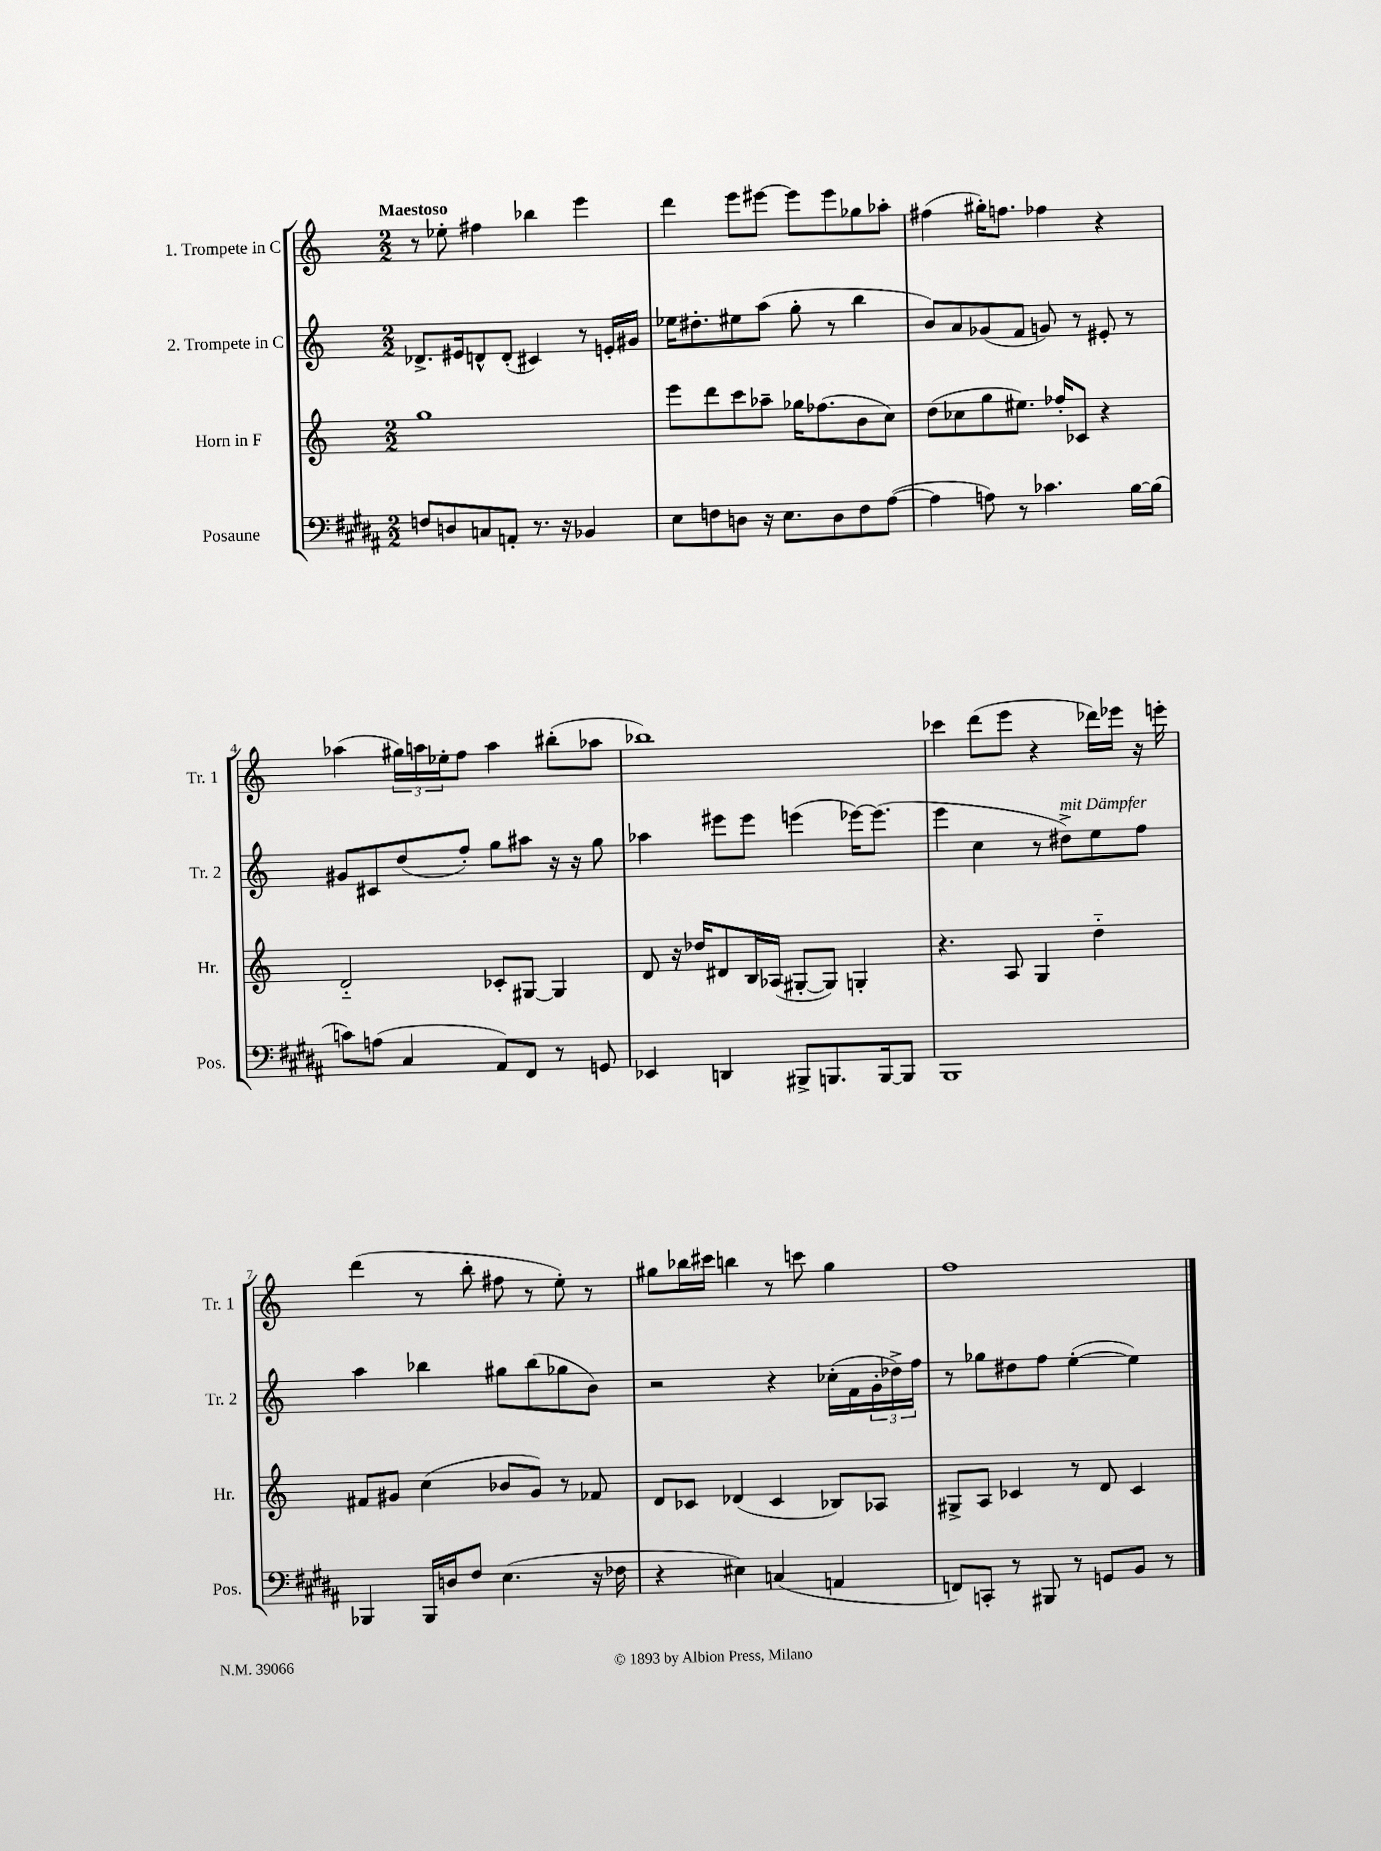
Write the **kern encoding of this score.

**kern	**kern	**kern	**kern
*staff4	*staff3	*staff2	*staff1
*clefF4	*clefG2	*clefG2	*clefG2
*k[f#c#g#d#a#]	*k[]	*k[]	*k[]
*M2/2	*M2/2	*M2/2	*M2/2
8F/L	1gg	8.d-^/L	8r
8D/	.	.	8ee-'\
.	.	16e#/k	.
8C/	.	8d^^/	4ff#\
8AA'/J	.	(8d'/J	.
8.r	.	4c#/)	4bb-\
16r	.	.	.
4BB-/	.	8r	4eee\
.	.	16e'/LL	.
.	.	16g#/JJ	.
=	=	=	=
8E\L	8eee\L	16ee-\LK	4ddd\
.	.	8.dd#'\	.
8F\	8ddd\	.	.
8D\J	8ccc\	8ee#\	8eee\L
16r	8aa-~\J	(8aa\J	[8eee#\J
8.E\L	.	.	.
.	16gg-\LK	8gg'\	8eee#\]L
.	(8.ff-\	.	.
8D\	.	8r	8eee#\
8F\	8b\	4bb\	8gg-\
([8A#\J	8cc\J)	.	8aa-'\J
=	=	=	=
4A#\]	(8dd\L	8b/L)	(4ff#\
.	8cc-\	8a/	.
8A\)	8gg\	(8g-/	16gg#'\LK)
.	.	.	8.ff\J
8r	8.ee#\J)	8f/J	.
4.c-\	.	8g/)	4ff-\
.	16ff-'/LK	.	.
.	8c-/J	8r	.
.	4r	8e#'/	4r
[16B\LL	.	8r	.
(16B\]JJ	.	.	.
=	=	=	=
8c\L)	2d'~/	8g#/L	(4aa-\
(8A\J	.	8c#/	.
4C#/	.	(8dd/	24gg#\LL)
.	.	.	24aa\
.	.	.	24ee-'\J
.	.	8ff'/J)	8ff\J
8AA#/L)	8c-'/L	8gg\L	4aa\
8FF#/J	[8G#/J	8aa#\J	.
8r	4G#/]	16r	(8bb#'\L
.	.	16r	.
8GG/	.	8gg\	8aa-\J
=	=	=	=
4EE-/	8d/	4aa-\	1bb-)
.	16r	.	.
.	16dd-/LK	.	.
4DD/	8d#/	8eee#\L	.
.	16B/L	8eee#\J	.
.	(16A-/JJ	.	.
8BBB#^/L	[8G#'/L	(4eee\	.
8.BBB/	8G#/]J)	.	.
.	4G'/	[16eee-\LK)	.
[16BBB/k	.	(8.eee-\]J	.
8BBB/]J	.	.	.
=	=	=	=
1BBB	4.r	4eee\	4ccc-\
.	.	4cc\	(8ddd\L
.	8A/	.	8eee\J
.	4G/	8r	4r
.	.	8dd#^\L)	.
.	4dd'~\	8ee\	16ddd-\LL)
.	.	.	16eee-\JJ
.	.	8ff\J	16r
.	.	.	16eee'\
=	=	=	=
4BBB-/	8f#/L	4aa\	(4ddd\
.	8g#/J	.	.
16BBB-/LL	(4cc\	4bb-\	8r
16D/J	.	.	.
8F#/J	.	.	8bb'\
(4.E\	8b-/L	8gg#\L	8ff#\
.	8g#/J)	(8bb-\	8r
.	8r	8gg-\	8ee'\)
16r	8f-/	8b\J)	8r
16F-\	.	.	.
=	=	=	=
4r	8d/L	2r	8gg#\L
.	8c-/J	.	16bb-\L
.	.	.	16ccc#\JJ
4E#\)	(4d-/	.	4bb\
(4C/	4c-/	4r	8r
.	.	.	8ccc\
4AA/	8B-/L)	(16cc-'\LL	4gg#\
.	.	16f\	.
.	8A-/J	24g'\	.
.	.	24dd-^\)	.
.	.	24ff\JJ	.
=	=	=	=
8FF/L)	8G#^/L	8r	1ff
8CC'/J	8A/J	8gg-\L	.
8r	4c-/	8dd#\	.
8BBB#/	.	8ff\J	.
8r	8r	([4ee'\	.
8GG/L	8d/	.	.
8BB/J	4c-/	4ee\])	.
8r	.	.	.
==	==	==	==
*-	*-	*-	*-
